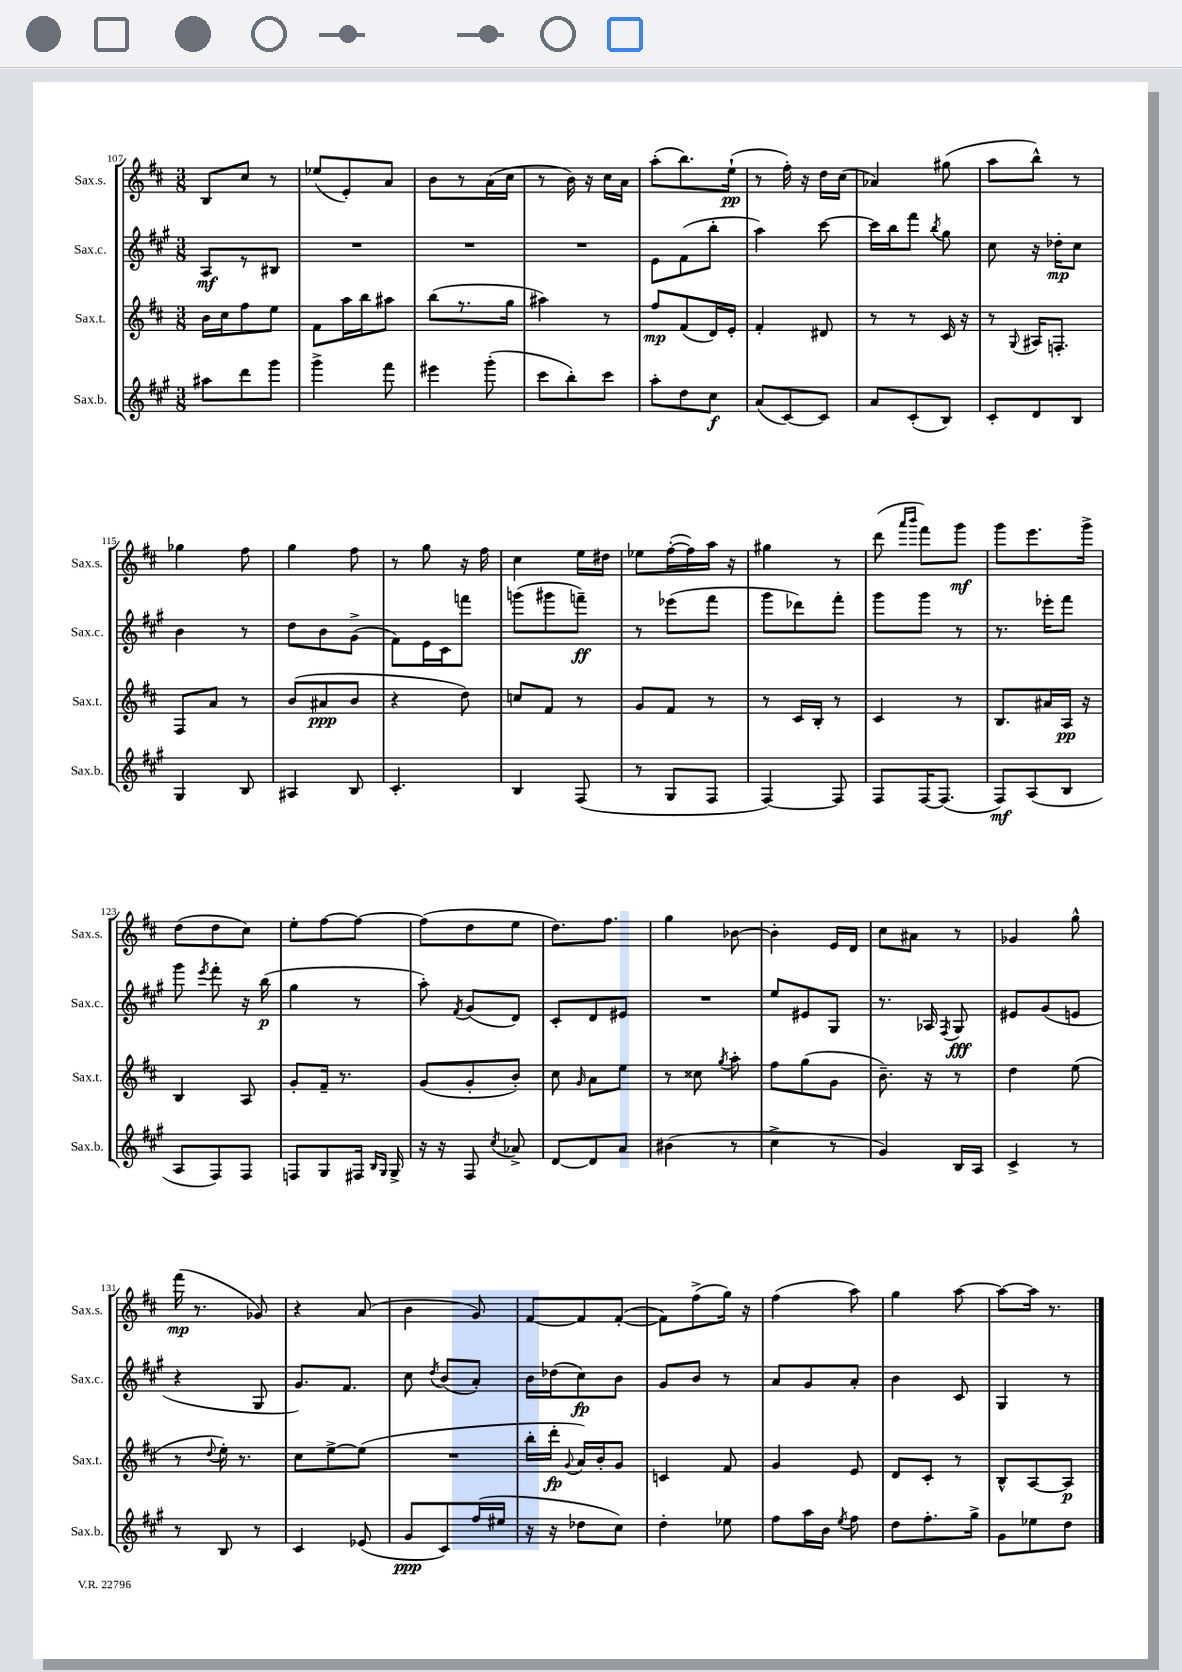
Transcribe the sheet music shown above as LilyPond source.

<<
\new StaffGroup <<
\new Staff = "s0" \with { instrumentName = "Sax.s." shortInstrumentName = "Sax.s." } {
    \clef treble \key d \major \numericTimeSignature \time 3/8
    \autoBeamOff b8[ cis''8] r8 |
    ees''8[( e'8-.) a'8] |
    b'8[ r8 a'16( cis''16] |
    r8 b'16) r16 cis''16[ a'16] |
    a''8[-.( b''8.) e''16]-!\pp( |
    r8 fis''16-.) r16 d''16[ cis''16]( |
    aes'4) gis''8( |
    a''8[ b''8]-^) r8 |
    ges''4 fis''8 |
    g''4 fis''8 |
    r8 g''8 r16 fis''16 |
    cis''4 e''16[ dis''16] |
    ees''8[ fis''16~-.( fis''16) a''16] r16 |
    gis''4 r8 |
    d'''8( \grace { a'''16[ b'''16] } fis'''8[) g'''8]\mf |
    g'''8[ e'''8. g'''16]-> |
    d''8[( d''8 cis''8]) |
    e''8[-. fis''8~ fis''8]~ |
    fis''8[( d''8 e''8] |
    d''8.[) fis''8.] |
    g''4 bes'8~ |
    bes'4-. e'16[ d'16] |
    cis''8[ ais'8] r8 |
    ges'4 g''8-^ |
    fis'''16\mp( r8. ges'8) |
    r4 a'8( |
    b'4 g'8) |
    fis'8[~ fis'8 fis'8]~-.( |
    fis'8[) fis''8->( g''16]) r16 |
    fis''4( a''8) |
    g''4 a''8~ |
    a''8[~ a''16] r8. \bar "|." |
}
\new Staff = "s1" \with { instrumentName = "Sax.c." shortInstrumentName = "Sax.c." } {
    \clef treble \key a \major \numericTimeSignature \time 3/8
    \autoBeamOff a8[\mf r8 bis8] |
    R4. |
    R4. |
    R4. |
    e'8[ fis'8( b''8]-. |
    a''4) cis'''8~ |
    cis'''16[ b''16 fis'''8] \acciaccatura { b''8 } gis''8 |
    cis''8 r16 des''16[-.\mp cis''8] |
    b'4 r8 |
    d''8[ b'8 gis'8]->( |
    fis'8[) e'16 cis'16 f'''8] |
    g'''8[( gis'''8 f'''8]--\ff) |
    r8 ees'''8[( fis'''8] |
    gis'''8[ des'''8) fis'''8]-. |
    gis'''8[ gis'''8] r8 |
    r8. ees'''16[-. fis'''8] |
    gis'''8 \acciaccatura { e'''8 } fis'''8-. r16 b''16\p( |
    gis''4 r8 |
    a''8-.) \acciaccatura { fis'8 } gis'8[( d'8]) |
    cis'8[-. d'8 eis'8] |
    R4. |
    e''8[ eis'8 gis8] |
    r8. aes16 \acciaccatura { fis8 } gis8\fff |
    eis'8[ gis'8( e'8] |
    r4 gis8 |
    gis'8.[) fis'8.] |
    cis''8 \acciaccatura { d''8 } b'8[( a'8]-.) |
    b'16[ des''16( cis''8\fp) b'8] |
    gis'8[ b'8] r8 |
    a'8[ gis'8 a'8]-. |
    b'4 cis'8 |
    gis4 r8 \bar "|." |
}
\new Staff = "s2" \with { instrumentName = "Sax.t." shortInstrumentName = "Sax.t." } {
    \clef treble \key d \major \numericTimeSignature \time 3/8
    \autoBeamOff b'16[ cis''16 fis''8 e''8] |
    fis'8[ a''16 b''16 ais''8] |
    b''8[( r8. g''16] |
    ais''4) r8 |
    fis''8[\mp fis'8( d'16) e'16]-. |
    fis'4-. dis'8 |
    r8 r8 cis'16 r16 |
    r8 \appoggiatura { g8 } ais16[ f8.]-. |
    fis8[ a'8] r8 |
    b'8[( ais'8\ppp b'8] |
    r4 d''8) |
    c''8[ fis'8] r8 |
    g'8[ fis'8] r8 |
    r8 cis'16[ b16]-. r8 |
    cis'4 r8 |
    b8.[ ais'16 a16]\pp r16 |
    b4 a8 |
    g'8[-. fis'16]-- r8. |
    g'8[( g'8-. b'8]-.) |
    cis''8 \grace { g'16 } a'8[ e''8] |
    r8 cisis''8 \acciaccatura { g''8 } a''8-. |
    fis''8[ g''8( g'8] |
    b'8.--) r16 r8 |
    d''4 e''8( |
    r8 \appoggiatura { d''8 } e''16-.) r8. |
    cis''8[ e''8~-> e''8]( |
    R4. |
    b''16[-. d'''16]-.\fp \appoggiatura { g'8 } a'16[) b'16-. g'8] |
    c'4 fis'8 |
    g'4 e'8 |
    d'8[ cis'8]-. r8 |
    b8[-^ a8~ a8]\p \bar "|." |
}
\new Staff = "s3" \with { instrumentName = "Sax.b." shortInstrumentName = "Sax.b." } {
    \clef treble \key a \major \numericTimeSignature \time 3/8
    \autoBeamOff ais''8[ d'''8 gis'''8] |
    gis'''4-> fis'''8 |
    eis'''4 gis'''8-.( |
    cis'''8[ b''8-.) cis'''8] |
    a''8[-. d''8 cis''8]\f |
    a'8[( cis'8~) cis'8] |
    a'8[ cis'8-.( b8]) |
    cis'8[-. d'8 b8] |
    gis4 b8 |
    ais4 b8 |
    cis'4.-. |
    b4 fis8( |
    r8 gis8[ fis8] |
    fis4~) fis8 |
    fis8[ fis16~ fis8.]( |
    fis8[\mf) a8( b8] |
    a8[ fis8) fis8] |
    f8[ gis8 fis16] \grace { b16[ gis16] } gis16-> |
    r16 r16 fis8 \acciaccatura { cis''8 } aes'8-> |
    d'8[~ d'8 a'8] |
    bis'4( r8 |
    cis''4-> r8 |
    gis'4) b16[ a16] |
    cis'4-> r8 |
    r8 b8 r8 |
    cis'4 ees'8( |
    gis'8[\ppp cis'8) fis''16( eis''16] |
    r16 r16 des''8[ cis''8]) |
    d''4-. ees''8 |
    fis''8[ a''16 b'16] \acciaccatura { e''8 } fis''8 |
    d''8[ fis''8.-. gis''16]-> |
    gis'8[ ees''8 d''8] \bar "|." |
}
>>
>>
\layout { \context { \Score currentBarNumber = #107 } }
